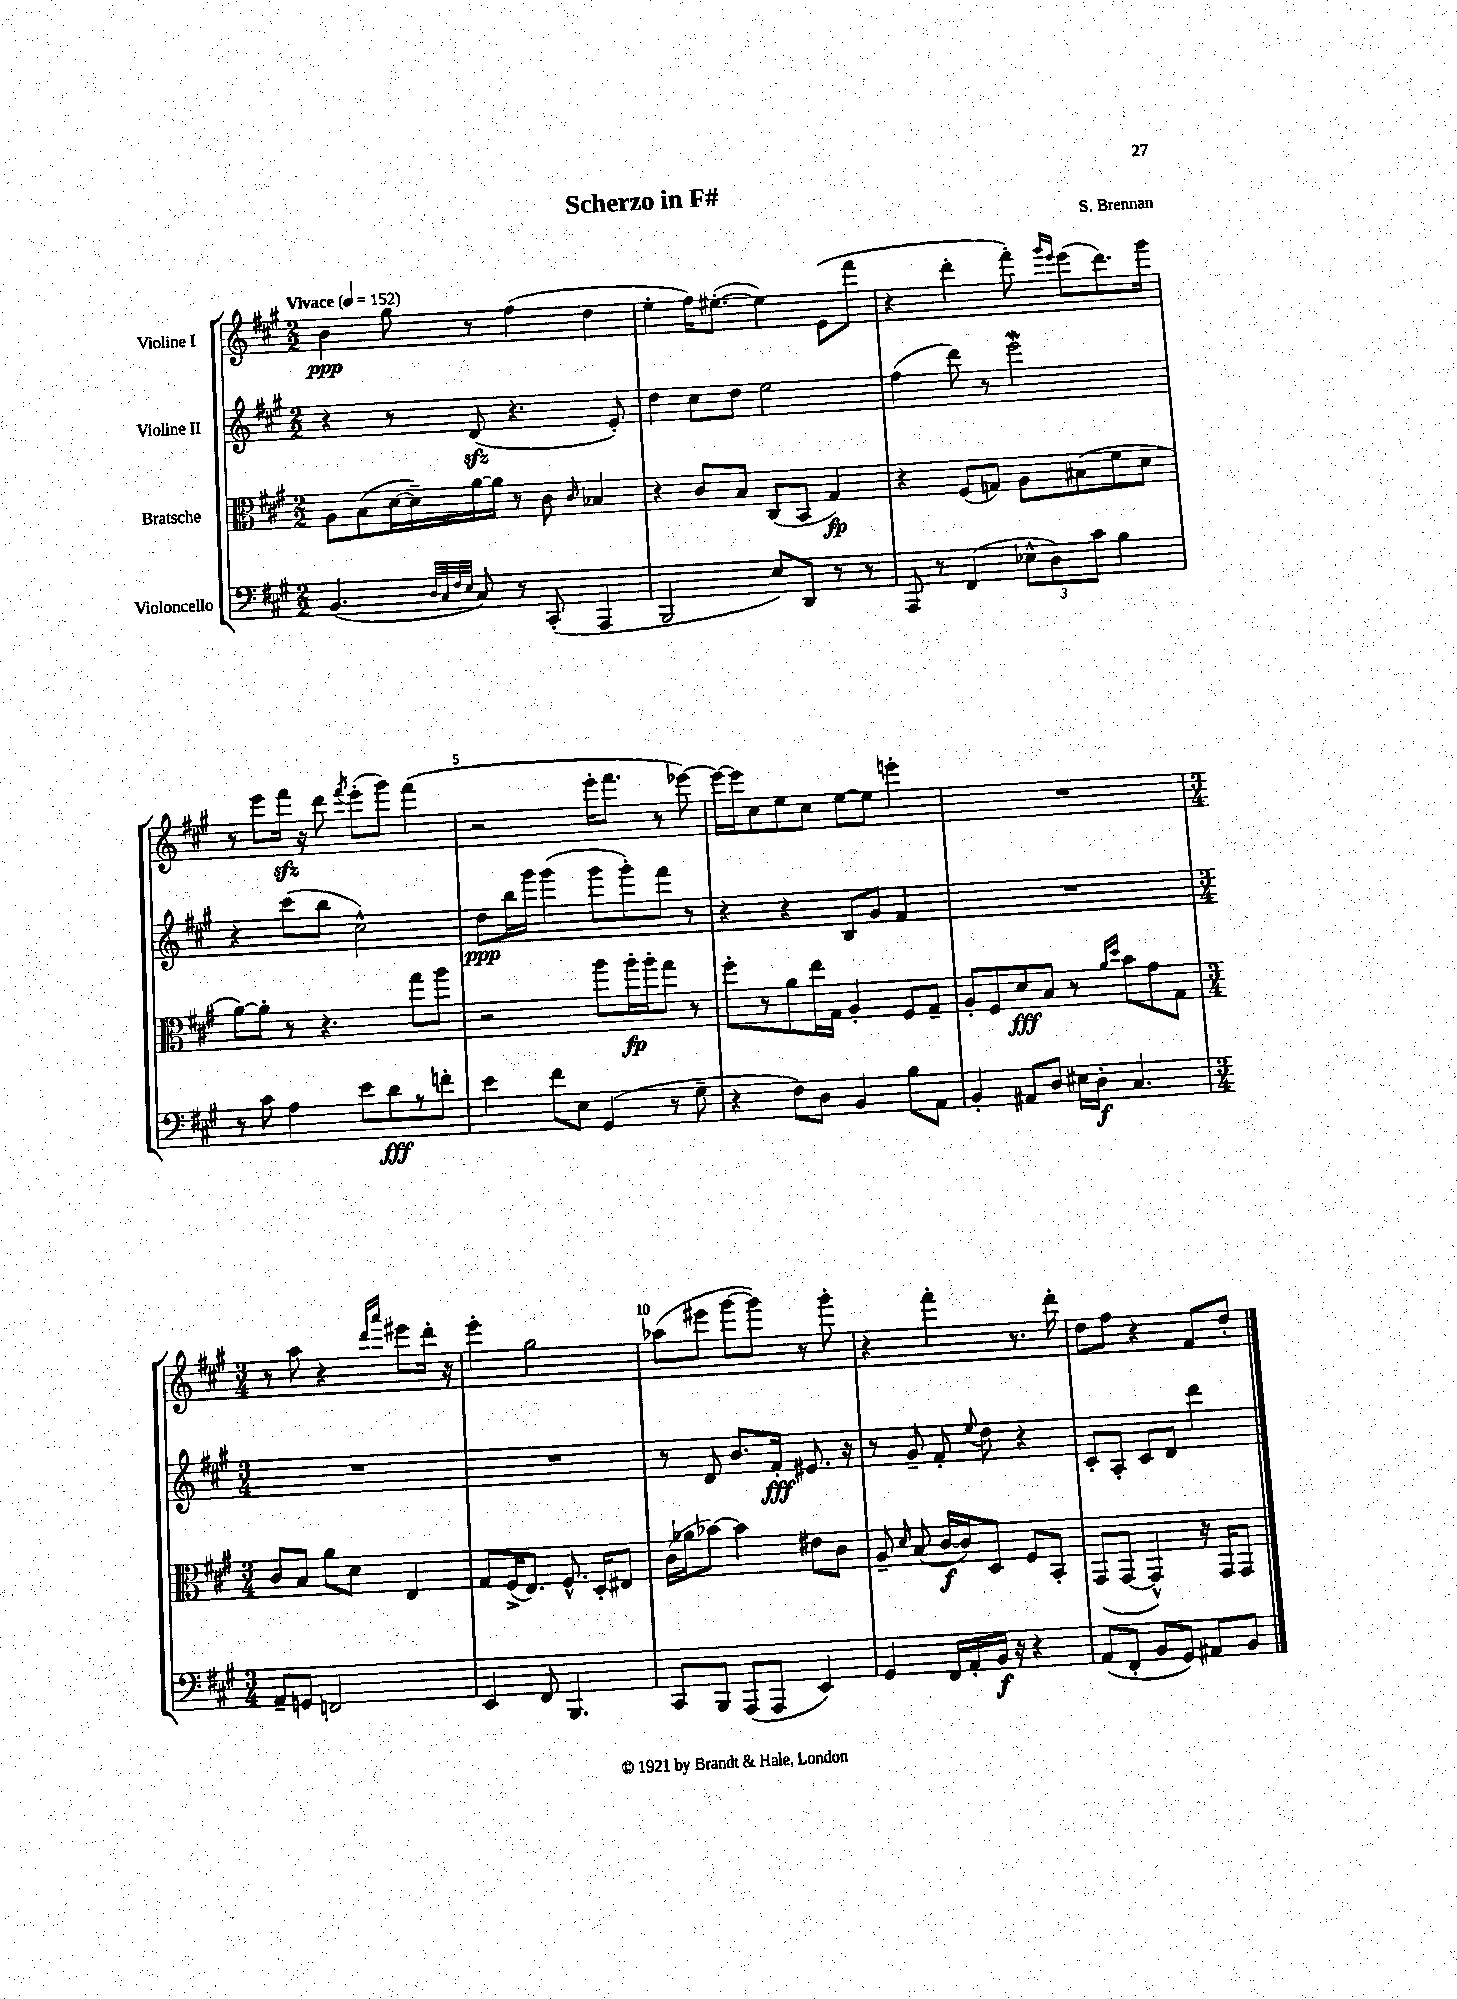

**kern	**dynam	**kern	**dynam	**kern	**dynam	**kern	**dynam
*part4	*part4	*part3	*part3	*part2	*part2	*part1	*part1
*staff4	*staff4	*staff3	*staff3	*staff2	*staff2	*staff1	*staff1
*I"Violoncello	*	*I"Bratsche	*	*I"Violine II	*	*I"Violine I	*
*clefF4	*	*clefC3	*	*clefG2	*	*clefG2	*
*k[f#c#g#]	*	*k[f#c#g#]	*	*k[f#c#g#]	*	*k[f#c#g#]	*
*M2/2	*	*M2/2	*	*M2/2	*	*M2/2	*
*MM152	*	*MM152	*	*MM152	*	*MM152	*
=1	=1	=1	=1	=1	=1	=1	=1
!	!	!	!	!	!	!LO:TX:a:B:t=Vivace	!
(4.BB/	.	8A\L	.	4r	.	4b\	ppp
.	.	(8B\	.	.	.	.	.
.	.	[16d\L	.	8r	.	8gg#\	.
.	.	16d~\])	.	.	.	.	.
32qqD/LLL	.	.	.	.	.	.	.
32qqC#/	.	.	.	.	.	.	.
32qqF#/	.	.	.	.	.	.	.
32qqE/JJJ	.	.	.	.	.	.	.
8C#/)	.	[16a\	.	(8dzz/	.	8r	.
.	.	16a\JJ]	.	.	.	.	.
8r	.	8r	.	4.r	.	(4ff#\	.
(8CC#'/	.	8c#\	.	.	.	.	.
.	.	16qqc#/	.	.	.	.	.
4AAA/	.	4B-X/	.	.	.	4dd\	.
.	.	.	.	8e'/)	.	.	.
=2	=2	=2	=2	=2	=2	=2	=2
2BBB/	.	4r	.	4dd\	.	4ee'\	.
.	.	8c#/L	.	8cc#\L	.	16ff#\KL)	.
.	.	.	.	.	.	([8.ee#X'\J	.
.	.	8B/J	.	8dd\J	.	.	.
8E/L)	.	(8C#/L	.	2ee\	.	4ee#\])	.
8DD/J	.	8BB/J	.	.	.	.	.
8r	.	4G#/)	fp	.	.	(8e\L	.
8r	.	.	.	.	.	8fff#\J	.
=3	=3	=3	=3	=3	=3	=3	=3
8AAA/	.	4r	.	(4ff#\	.	4r	.
8r	.	.	.	.	.	.	.
(4FF#/	.	(8F#/L	.	8ddd\)	.	4ddd'\	.
.	.	8Gn/J)	.	8r	.	.	.
12E-X^^\L	.	8A\L	.	2eeeW\	.	8fff#'\)	.
12D\)	.	.	.	.	.	.	.
.	.	.	.	.	.	16qqggg#/LL	.
.	.	.	.	.	.	16qqeee/JJ	.
.	.	(8B#X\	.	.	.	(8eee\L	.
12c#\J	.	.	.	.	.	.	.
4B\	.	8f#\	.	.	.	8.ddd\)	.
.	.	8d\J	.	.	.	.	.
.	.	.	.	.	.	16ggg#\Jk	.
!!LO:LB:g=z
=4	=4	=4	=4	=4	=4	=4	=4
8r	.	[8a\L)	.	4r	.	8r	.
8c#\	.	8a'\J]	.	.	.	8eee\L	.
4A\	.	8r	.	(8ccc#\L	.	16fff#zz\Jk	.
.	.	.	.	.	.	16r	.
.	.	4.r	.	8bb\J	.	8ddd\	.
.	.	.	.	.	.	8qfff#/	.
8e\L	.	.	.	2cc#^^\)	.	(8eee'\L	.
8d\	fff	.	.	.	.	8ggg#\J)	.
8r	.	8gg#\L	.	.	.	(4fff#\	.
8fn'\J	.	8aa\J	.	.	.	.	.
=5	=5	=5	=5	=5	=5	=5	=5
4e\	.	2r	.	8dd\L	ppp	2r	.
.	.	.	.	16bb\L	.	.	.
.	.	.	.	16ggg#\JJ	.	.	.
8f#\L	.	.	.	(4ggg#\	.	.	.
8E\J	.	.	.	.	.	.	.
(4GG#/	.	8aa\L	.	8ggg#\L	.	16eee'\KL	.
.	.	.	.	.	.	8.fff#\J	.
.	.	16aa'\L	fp	8ggg#'\)	.	.	.
.	.	16aa'\J	.	.	.	.	.
8r	.	8gg#\J	.	8fff#\J	.	8r	.
8G#~\	.	8r	.	8r	.	[8eee-X\)	.
=6	=6	=6	=6	=6	=6	=6	=6
4r	.	8ff#'\L	.	4r	.	16eee-\LL_	.
.	.	.	.	.	.	16eee-\J]	.
.	.	8r	.	.	.	8cc#\	.
8F#\L)	.	8a\	.	4r	.	8ee\	.
8D\J	.	16ee\L	.	.	.	8cc#\J	.
.	.	16G#\JJ	.	.	.	.	.
4BB/	.	4A'/	.	8B/L	.	[8ee\L	.
.	.	.	.	8g#/J	.	8ee\J]	.
8B\L	.	8F#/L	.	4f#/	.	4eeen'\	.
8AA\J	.	8G#~/J	.	.	.	.	.
=7	=7	=7	=7	=7	=7	=7	=7
4BB'/	.	8A'/L	.	1r	.	1r	.
.	.	8F#/	.	.	.	.	.
8AA#X/L	.	8d/	fff	.	.	.	.
8D/J	.	8B/J	.	.	.	.	.
16E#X\LL	.	8r	.	.	.	.	.
16D'\JJ	f	.	.	.	.	.	.
.	.	16qqa/LL	.	.	.	.	.
.	.	16qqdd/JJ	.	.	.	.	.
4.C#/	.	8b\L	.	.	.	.	.
.	.	8g#\	.	.	.	.	.
.	.	8G#\J	.	.	.	.	.
!!LO:LB:g=z
=8	=8	=8	=8	=8	=8	=8	=8
*M3/4	*	*M3/4	*	*M3/4	*	*M3/4	*
8AA~/L	.	8c#/L	.	2.r	.	8r	.
8GGn/J	.	8B/J	.	.	.	8aa\	.
2FFn/	.	8a\L	.	.	.	4r	.
.	.	8d\J	.	.	.	.	.
.	.	.	.	.	.	16qqddd/LL	.
.	.	.	.	.	.	16qqaaa/JJ	.
.	.	4E/	.	.	.	8eee#X\L	.
.	.	.	.	.	.	16ddd'\Jk	.
.	.	.	.	.	.	16r	.
=9	=9	=9	=9	=9	=9	=9	=9
4EE/	.	8G#/L	.	2.r	.	4eee'\	.
.	.	(16F#^/K	.	.	.	.	.
.	.	8.E/J)	.	.	.	.	.
8FF#/	.	.	.	.	.	2gg#\	.
4.BBB/	.	8.F#^^/	.	.	.	.	.
.	.	16D'/KL	.	.	.	.	.
.	.	8E#X/J	.	.	.	.	.
=10	=10	=10	=10	=10	=10	=10	=10
8CC#/L	.	(16c#\LL	.	8r	.	(8aa-X\L	.
.	.	16a-X\J	.	.	.	.	.
8BBB/J	.	[8b-X\J)	.	8d/	.	8eee#X\J	.
(8AAA/L	.	4b-\]	.	8.b/L	.	[8ggg#\L	.
8AAA/J	.	.	.	.	.	8ggg#\J])	.
.	.	.	.	16f#'/Jk	fff	.	.
4EE/)	.	8e#X\L	.	8.e#X/	.	8r	.
.	.	8c#\J	.	.	.	8ggg#'\	.
.	.	.	.	16r	.	.	.
=11	=11	=11	=11	=11	=11	=11	=11
4GG#/	.	8A~/	.	8r	.	4r	.
.	.	16qqd/	.	.	.	.	.
.	.	(8B/	.	8g#~/	.	.	.
16FF#/LL	.	[16c#/LL	f	8f#'/	.	4fff#'\	.
16AA'/	.	16c#/J])	.	.	.	.	.
.	.	.	.	8qqee/	.	.	.
16BB/JJ	f	8D/J	.	8dd\	.	.	.
16r	.	.	.	.	.	.	.
4r	.	8F#/L	.	4r	.	8.r	.
.	.	8BB'/J	.	.	.	.	.
.	.	.	.	.	.	16ddd'\	.
=12	=12	=12	=12	=12	=12	=12	=12
(8AA/L	.	(8GG#/L	.	8c#'/L	.	8dd\L	.
8FF#'/J	.	[8GG#/J	.	8A'/J	.	8ff#\J	.
8BB/L	.	4GG#^^/])	.	8c#/L	.	4r	.
8GG#/J)	.	.	.	8d/J	.	.	.
8AA#X/L	.	16r	.	4ddd\	.	8f#/L	.
.	.	16GG#/KL	.	.	.	.	.
8BB/J	.	8GG#/J	.	.	.	8dd'/J	.
==	==	==	==	==	==	==	==
*-	*-	*-	*-	*-	*-	*-	*-
